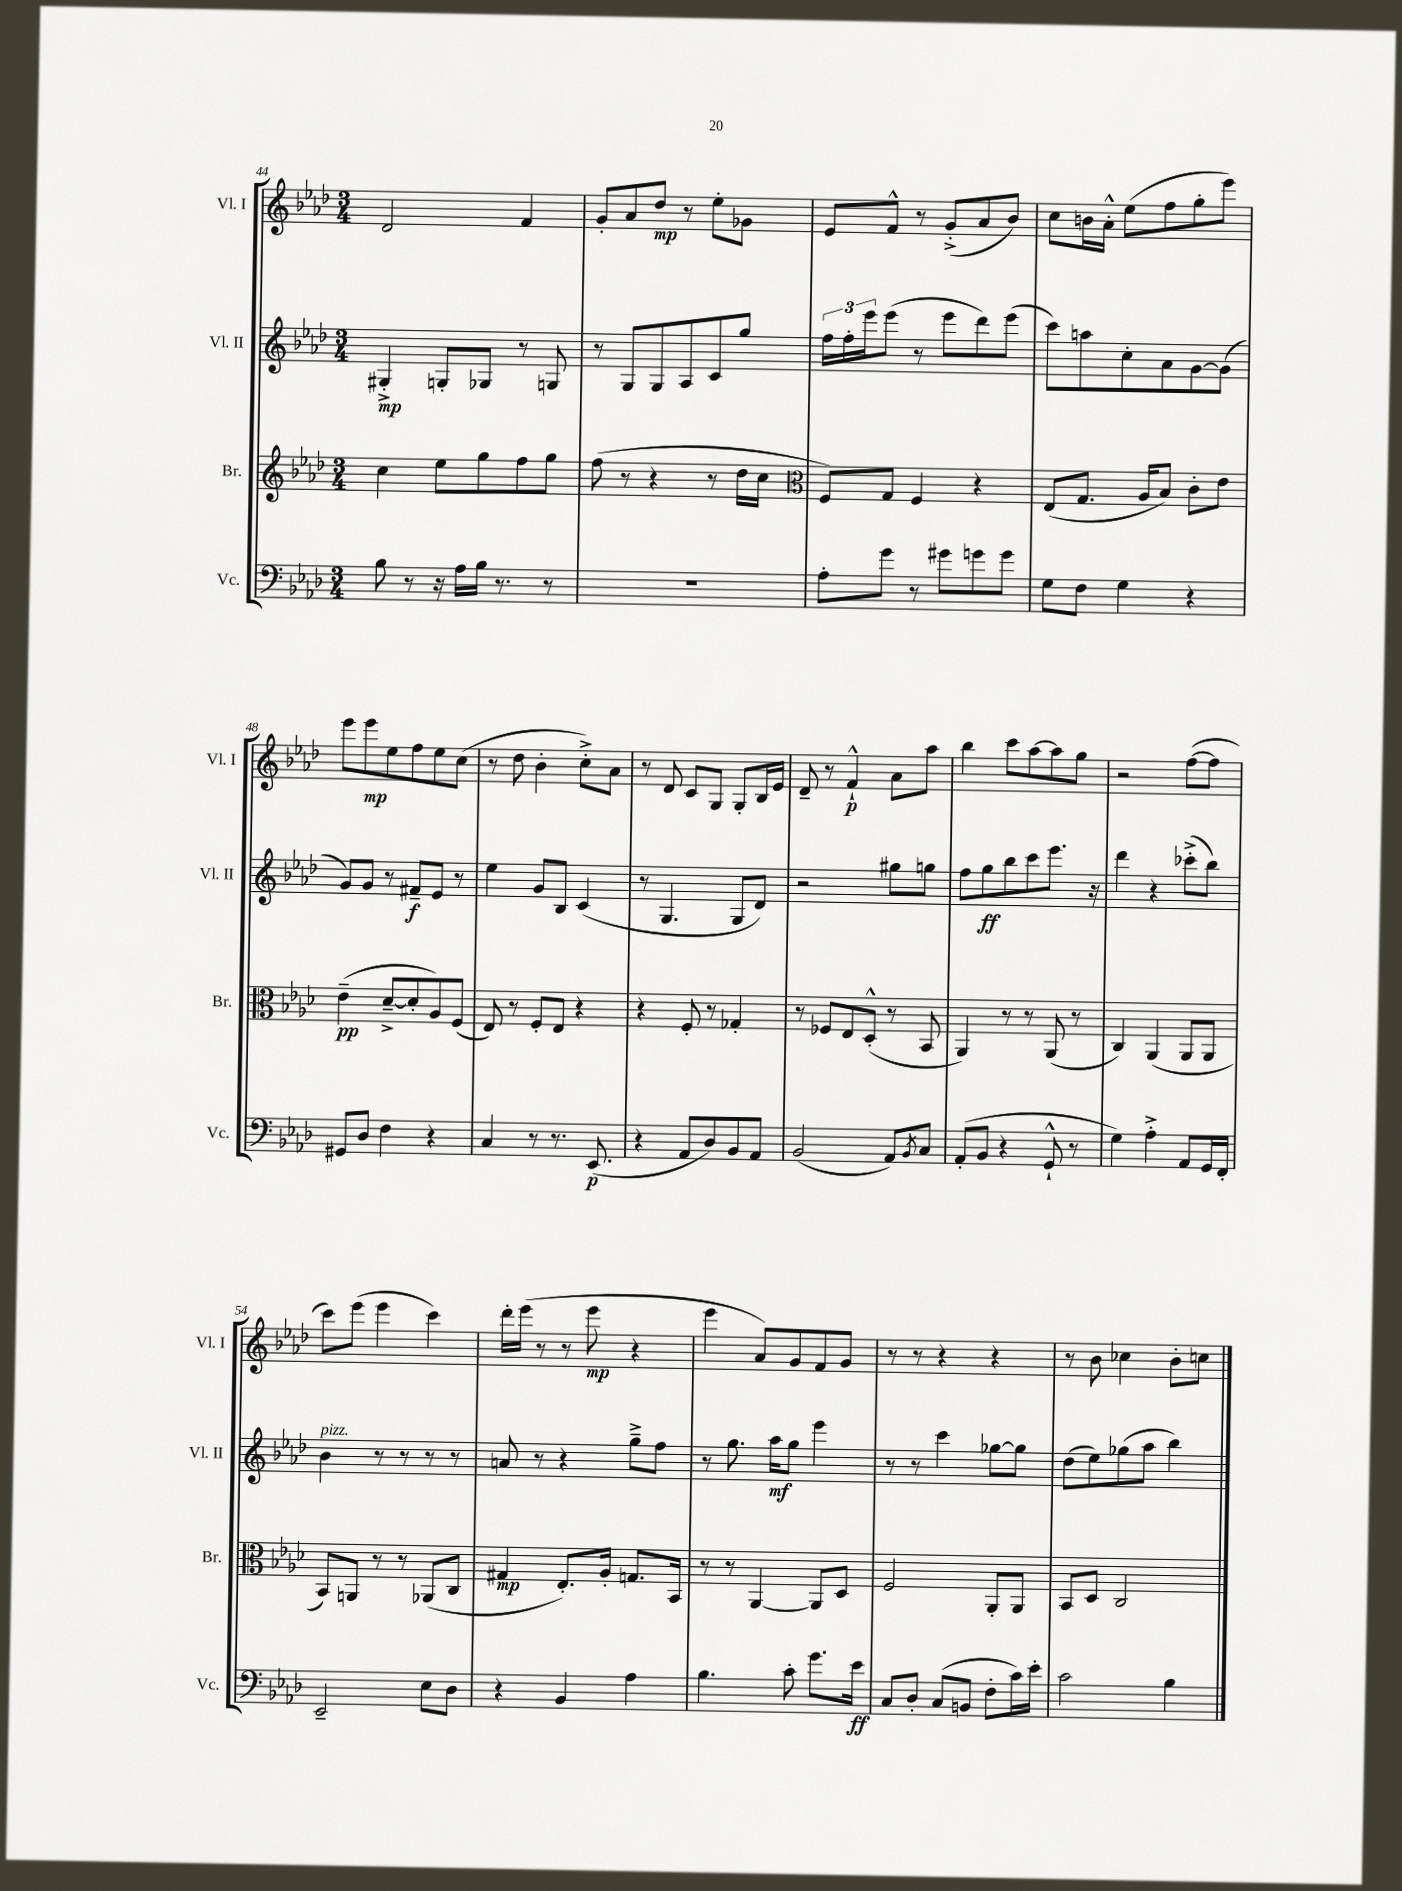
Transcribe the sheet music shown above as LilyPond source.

<<
\new StaffGroup <<
\new Staff = "s0" \with { instrumentName = "Vl. I" shortInstrumentName = "Vl. I" } {
    \clef treble \key aes \major \numericTimeSignature \time 3/4
    des'2 f'4 |
    g'8-. aes'8 des''8\mp r8 ees''8-. ges'8 |
    ees'8 f'8-^ r8 g'8-.->( aes'8 bes'8) |
    c''8 b'16 aes'16-.-^ ees''8( f''8 g''8-. ees'''8) |
    ees'''8 ees'''8\mp ees''8 f''8 ees''8 c''8( |
    r8 des''8 bes'4-. c''8-.->) aes'8 |
    r8 des'8 c'8 g8 g8-. bes16 ees'16 |
    des'8-- r8 f'4-!-^\p aes'8 aes''8 |
    bes''4 c'''8 aes''8~ aes''8 g''8 |
    r2 f''8~( f''8 |
    c'''8) ees'''8( ees'''4 c'''4) |
    des'''16-. ees'''16( r8 r8 ees'''8\mp r4 |
    ees'''4 aes'8) g'8 f'8 g'8 |
    r8 r8 r4 r4 |
    r8 bes'8 ces''4 bes'8-. c''8 \bar "|." |
}
\new Staff = "s1" \with { instrumentName = "Vl. II" shortInstrumentName = "Vl. II" } {
    \clef treble \key aes \major \numericTimeSignature \time 3/4
    gis4-.->\mp g8-. ges8 r8 g8 |
    r8 g8 g8 aes8 c'8 g''8 |
    \tuplet 3/2 { f''16 f''16-. ees'''16 } ees'''8( r8 ees'''8 des'''8) ees'''8( |
    c'''8) a''8 c''8-. aes'8 g'8~ g'8( |
    g'8) g'8 r8 fis'8--\f ees'8 r8 |
    ees''4 g'8 bes8 c'4( |
    r8 g4. g8 des'8) |
    r2 gis''8 g''8 |
    f''8 g''8\ff bes''8 c'''8 ees'''8. r16 |
    des'''4 r4 ces'''8-.->( bes''8) |
    bes'4^\markup { \italic "pizz." } r8 r8 r8 r8 |
    a'8 r8 r4 g''8---> f''8 |
    r8 g''8. aes''16\mf g''8 ees'''4 |
    r8 r8 c'''4 ges''8~ ges''8 |
    des''8( ees''8) ges''8( aes''8 bes''4) \bar "|." |
}
\new Staff = "s2" \with { instrumentName = "Br." shortInstrumentName = "Br." } {
    \clef treble \key aes \major \numericTimeSignature \time 3/4
    c''4 ees''8 g''8 f''8 g''8 |
    f''8( r8 r4 r8 des''16 c''16 |
    \clef alto f8) g8 f4 r4 |
    ees8( g8. aes16 bes8) c'8-. ees'8 |
    ees'4--\pp( des'8~---> des'8-. aes8) f8( |
    ees8) r8 f8-. ees8 r4 |
    r4 f8-. r8 ges4-. |
    r8 fes8 ees8 des8-.-^( r8 bes,8 |
    aes,4) r8 r8 aes,8( r8 |
    c4) aes,4( aes,8 aes,8 |
    bes,8) a,8 r8 r8 aes,8( c8 |
    gis4\mp ees8.-.) aes16-. g8. bes,16 |
    r8 r8 aes,4~ aes,8 des8 |
    f2 aes,8-. aes,8 |
    bes,8 des8 c2 \bar "|." |
}
\new Staff = "s3" \with { instrumentName = "Vc." shortInstrumentName = "Vc." } {
    \clef bass \key aes \major \numericTimeSignature \time 3/4
    bes8 r8 r16 aes16 bes16 r8. r8 |
    R2. |
    aes8-. g'8 r8 gis'8 g'8 g'8 |
    g8 f8 g4 r4 |
    gis,8 des8 f4 r4 |
    c4 r8 r8. ees,8.\p( |
    r4 aes,8 des8) bes,8 aes,8 |
    bes,2( aes,8) \acciaccatura { bes,8 } c8 |
    aes,8-.( bes,8 r4 g,8-!-^ r8 |
    g4) aes4-.-> aes,8 g,16 f,16-. |
    ees,2-- ees8 des8 |
    r4 bes,4 aes4 |
    bes4. c'8-. g'8. ees'16\ff |
    c8 des8-. c8( b,8 f8-. c'16) ees'16-. |
    c'2 bes4 \bar "|." |
}
>>
>>
\layout { \context { \Score currentBarNumber = #44 } }
